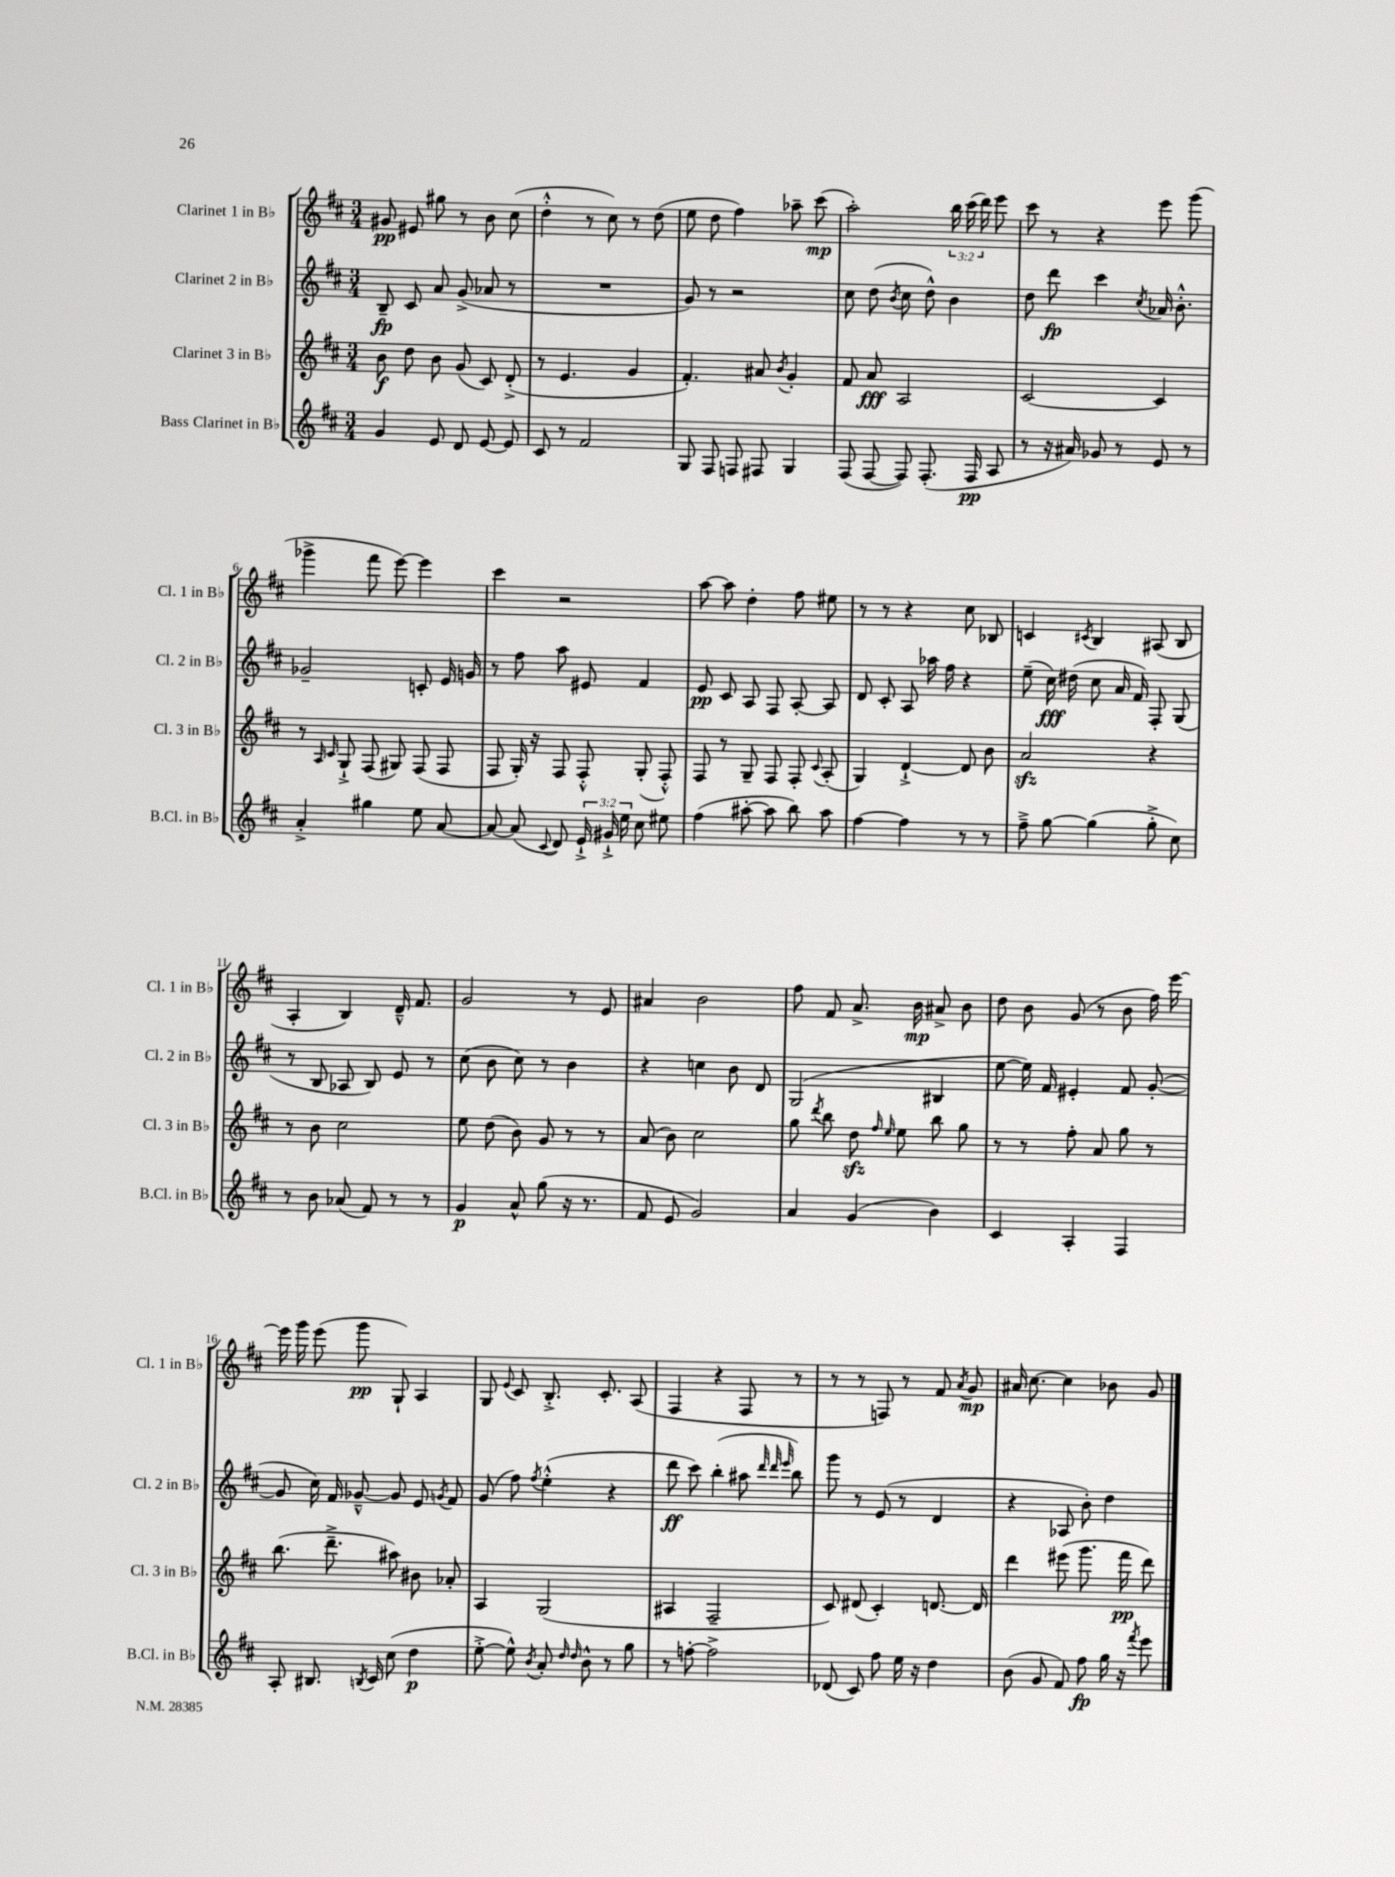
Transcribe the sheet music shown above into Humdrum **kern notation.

**kern	**kern	**kern	**kern
*staff4	*staff3	*staff2	*staff1
*clefG2	*clefG2	*clefG2	*clefG2
*k[f#c#]	*k[f#c#]	*k[f#c#]	*k[f#c#]
*M3/4	*M3/4	*M3/4	*M3/4
4g/	8b\	8B~/	8g#/
.	8dd\	8c#/	8e#/
8e/	8b\	8a/	8gg#\
8d/	(8g/	(8g^/	8r
[8e/	8c#/)	8a-/	8b\
8e/]	(8d'^/	8r	(8cc#\
=	=	=	=
8c#/	8r	2.r	4dd'^^\
8r	4.e/	.	.
2f#/	.	.	8r
.	.	.	8cc#\)
.	4g/	.	8r
.	.	.	(8dd\
=	=	=	=
8G/	4.f#'/)	8g/)	8ee\
8F#/	.	8r	8dd\
8F/	.	2r	4ff#\)
8F#/	8a#/	.	.
.	8qb/	.	.
4G/	4g'/	.	8aa-~\
.	.	.	(8ccc#\
=	=	=	=
(8F#/	8f#/	8cc#\	2aa'\)
[8F#/	8a/	(8dd\	.
.	.	8qb/	.
8F#/])	2A/	8cc#\	.
(8.F#'/	.	8dd^^\)	.
.	.	4b\	24bb\
.	.	.	(24ccc#\
16F#/	.	.	.
.	.	.	24ddd\)
8A/	.	.	8eee\
=	=	=	=
8r	[2c#/	8dd\	8ccc#\
16r	.	8ddd\	8r
16a#/)	.	.	.
8g-/	.	4ccc#\	4r
8r	.	.	.
.	.	8qcc#/	.
8e/	4c#/]	16a-/	8eee\
.	.	8.b'^^\	.
8r	.	.	(8ggg\
=	=	=	=
4a'^/	8r	2g-~/	4ggg-^\
.	16qqA/	.	.
.	16qqc#/	.	.
.	8G`^/	.	.
4gg#\	(8F#/	.	8fff#\
.	8G#/)	.	[8eee\)
8ee\	(8F#/	8c'/	4eee\]
[8a/	8F#/	16e/	.
.	.	16g/	.
=	=	=	=
8a/_	8F#/	8r	4ccc#\
(8a/]	16G'/)	8ff#\	.
.	16r	.	.
8qqc#/	.	.	.
8d/)	8F#/	8aa\	2r
24e`^/	8F#'^^/	8e#/	.
24g#`^/	.	.	.
24ee\	.	.	.
8cc#\	(8G'/	4f#/	.
8ee#\	8F#'^^/)	.	.
=	=	=	=
(4ff#\	8F#/	8e/	[8aa\
.	8r	8c#/	8aa\]
[8aa#'\	8G~/	8A/	4dd'\
8aa#\]	8F#/	8F#/	.
8bb\)	8F#'/	[8A'/	8ff#\
.	8qqc#/	.	.
8aa#\	(8A'/	8A/]	8ee#\
=	=	=	=
[4ff#\	4G/)	8d/	8r
.	.	8c#'/	8r
4ff#\]	[4d`^/	8A/	4r
.	.	16aa-\	.
.	.	16ff#\	.
8r	8d/]	4r	8cc#\
8r	8b\	.	8B-/
=	=	=	=
8ff#~^\	2a/	(8ee~\	4c/
[8gg\	.	16cc#\)	.
.	.	(16dd#\	.
.	.	.	8qc#/
(4gg\]	.	8cc#\	4B/
.	.	16a/	.
.	.	16f#/)	.
8gg'^\	4r	8F#'/	(8A#/
8cc#\)	.	(8G/	8B/
=	=	=	=
8r	8r	8r	4A'/
8b\	8b\	8B/	.
(8a-/	2cc#\	8A-/	4B/)
8f#/)	.	8B/)	.
8r	.	8e/	16d~^^/
.	.	.	8.f#/
8r	.	8r	.
=	=	=	=
4g/	8ee\	(8cc#\	2g/
.	(8dd\	8b\	.
8a^^/	8b\)	8cc#\)	.
(8gg\	8g/	8r	.
16r	8r	4b\	8r
8.r	.	.	.
.	8r	.	8e/
=	=	=	=
8f#/	(8a/	4r	4a#/
8e/	8b\)	.	.
2g/)	2cc#\	4cc\	2b\
.	.	8b\	.
.	.	8d/	.
=	=	=	=
4a/	8gg\	(2G/	8ff#\
.	8qddd/	.	.
.	8bb\	.	8f#/
(4g/	8dd\	.	8.a^/
.	16qqff#/	.	.
.	16qqee/	.	.
.	8ee\	.	.
.	.	.	16b\
4b\)	8bb\	4B#/	8a#^/
.	8gg\	.	8b\
=	=	=	=
4c#/	8r	[8ee\	8dd\
.	8r	16ee\])	8b\
.	.	16f#/	.
4A'/	8ff#'\	4e#'/	(8g/
.	8a/	.	8r
4F#/	8gg\	8f#/	8b\
.	8r	([8g'/	16ff#\)
.	.	.	[16eee\
=	=	=	=
8A'/	(8.bb\	8g/]	16eee\]
.	.	.	16ggg\
8.B#/	.	16cc#\)	(8eee\
.	8.ddd~^\	16f#/	.
.	.	[8g-~^^/	8ggg\
8qB/	.	.	.
16c#/	.	.	.
(8cc#\	8aa#\)	8g-/]	8G`/)
4dd\	8b#\	8e/	4A/
.	.	8qg/	.
.	8a-'/	8f#/	.
=	=	=	=
[8ee'^\	4A/	(8g/	8G/
.	.	.	8qqe/
8ee^^\])	.	8ff#\)	8c#/
8qb/	.	8qff#/	.
8a'/	(2G/	(4ee'^^\	8.B'^/
16qqdd/	.	.	.
16qqdd/	.	.	.
8b^^\	.	.	.
.	.	.	8.c#'/
8r	.	4r	.
8gg\	.	.	(8A/
=	=	=	=
8r	4A#/	8ddd\	4F#/
[8ff'\	.	8ccc#\)	.
2ff^\]	2F#~/	(4bb'\	4r
.	.	8aa#\	8F#/
.	.	32qqddd/	.
.	.	32qqddd/	.
.	.	32qqeee/	.
.	.	8bb\)	8r
=	=	=	=
(8d-/	8c#/)	8ggg\	8r
8c#/)	(8d#/	8r	8r
8ff#\	4c#'/)	(8e/	8F/)
16ee\	.	8r	8r
16r	.	.	.
4dd\	[8.d/	4d/	8f#/
.	.	.	8qa/
.	.	.	8g/
.	16d/]	.	.
=	=	=	=
(8b\	4ddd\	4r	16a#/
.	.	.	[8.cc#\
8g/	.	.	.
8f#/)	(8eee#\	8A-/	4cc#\]
8ff#\	8.ggg\	8b'\)	.
16gg\	.	4dd\	8b-\
16r	16fff#\	.	.
8qfff#/	.	.	.
8eee\	8ddd\)	.	8g/
==	==	==	==
*-	*-	*-	*-
